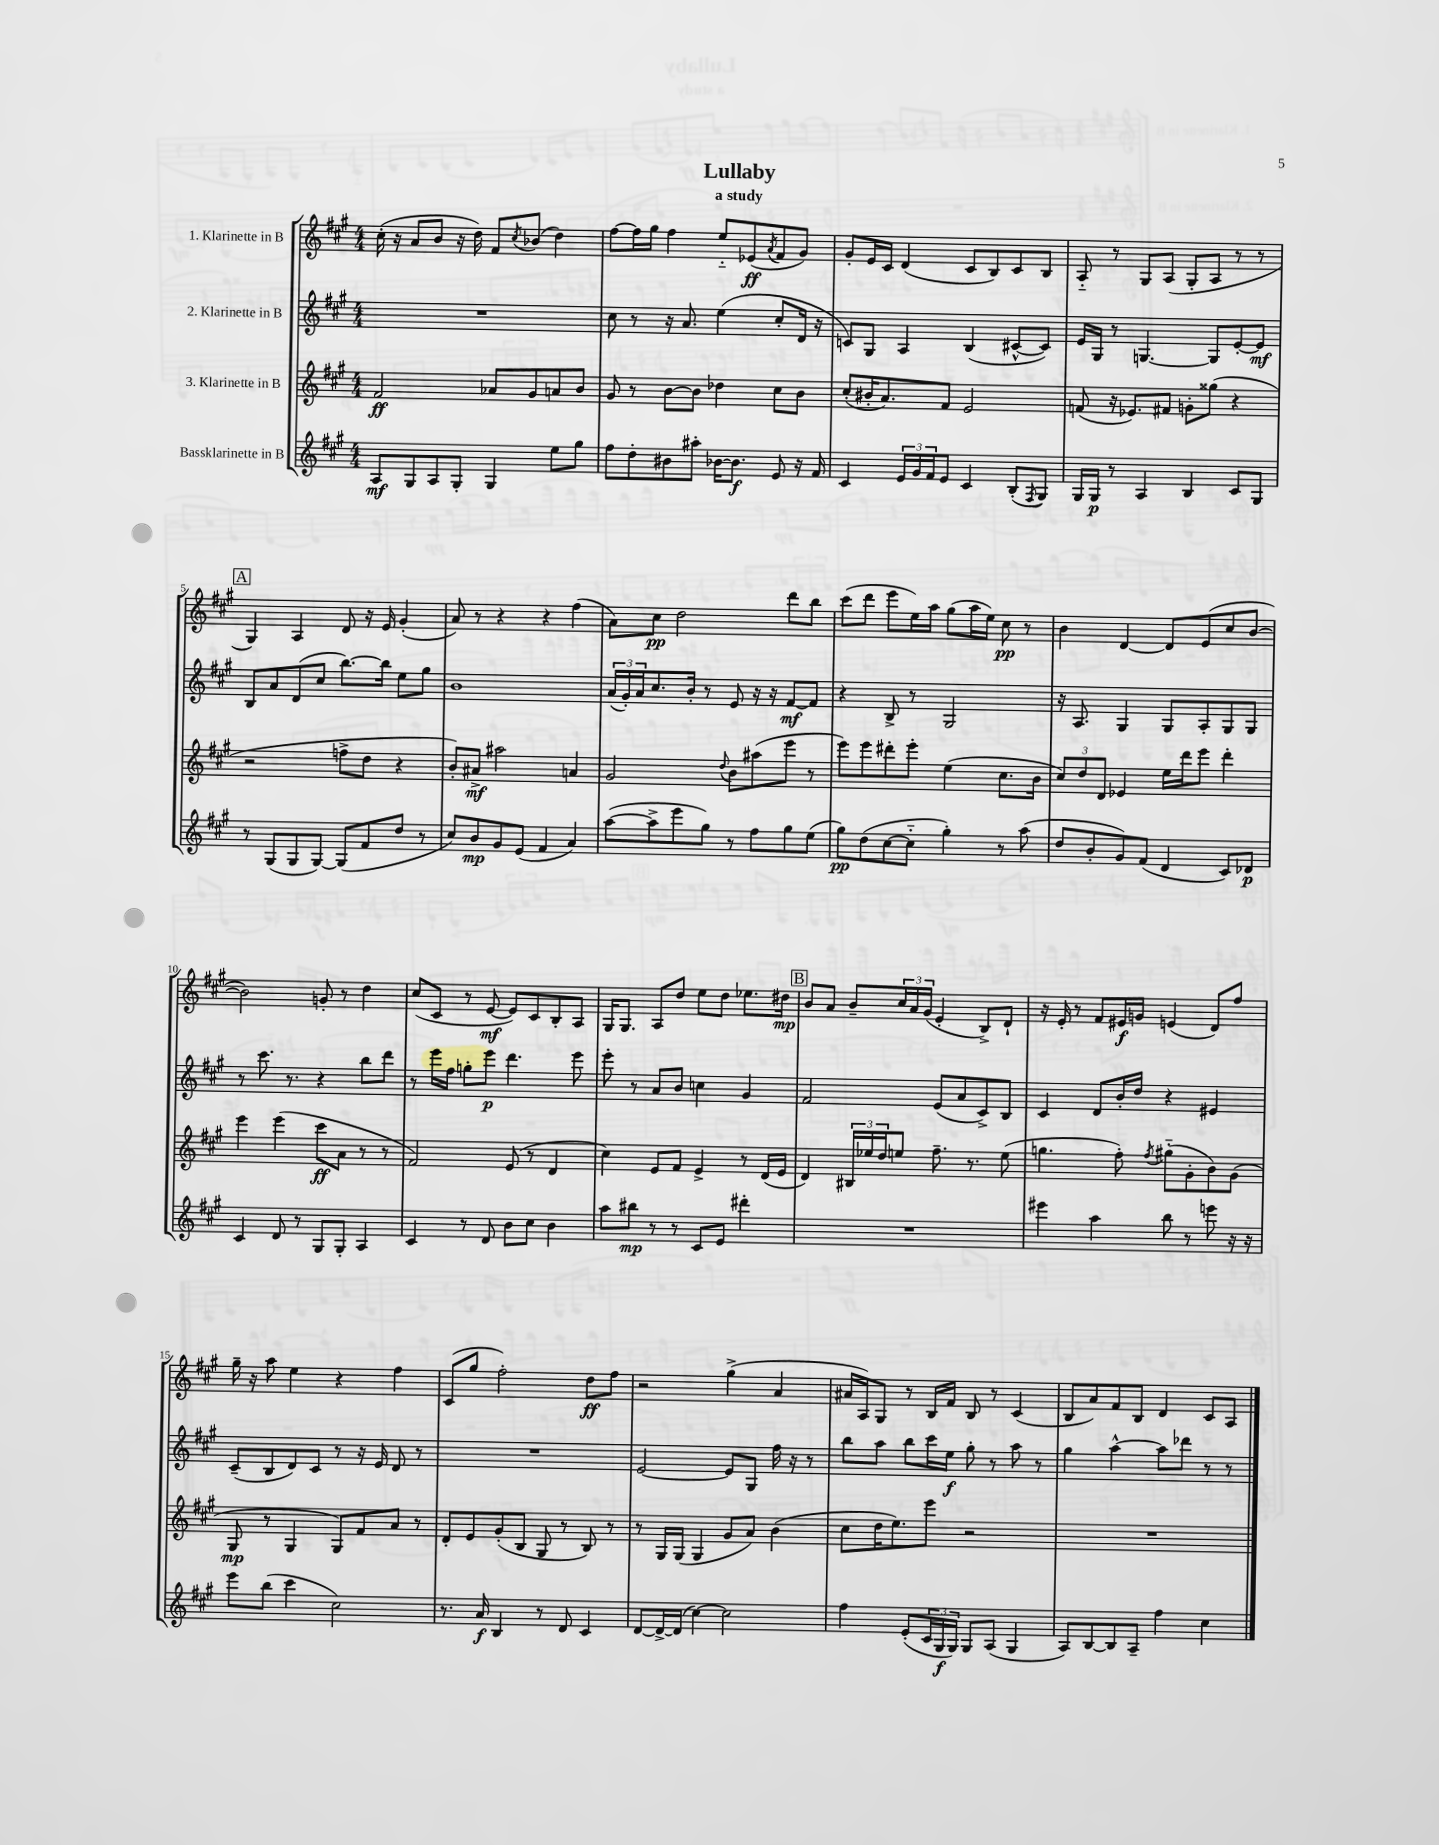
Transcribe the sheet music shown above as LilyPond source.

\header { title = "Lullaby" subtitle = "a study" }
<<
\new StaffGroup <<
\new Staff = "s0" \with { instrumentName = "1. Klarinette in B" } {
    \clef treble \key a \major \numericTimeSignature \time 4/4
    cis''16-.( r16 a'8 b'8 r16 d''16) fis'8 \acciaccatura { cis''8 } bes'8( d''4) |
    fis''8~ fis''16 gis''16 fis''4 e''8-_ ees'8\ff( \acciaccatura { a'8 } fis'8 gis'8) |
    gis'8-. e'16 cis'16 d'4( cis'8 b8) cis'8 b8 |
    a8-_ r8 gis8 a8( gis8-. a8 r8 r8 |
    \mark \markup { \box "A" } gis4) a4 d'8 r16 e'16 gis'4-.( |
    a'8) r8 r4 r4 fis''4( |
    a'8) cis''8\pp d''2 d'''8 b''8 |
    cis'''8( d'''8 e'''8 e''16) a''16 gis''8( a''16 e''16) cis''8\pp r8 |
    b'4 d'4~ d'8 e'8( cis''8 b'8~ |
    b'2) g'8-. r8 d''4 |
    cis''8( cis'8 r8 e'8~\mf e'8) cis'8 b8-. a8 |
    gis16 gis8. a8 d''8 e''8 d''8 ees''8. dis''16\mp |
    \mark \markup { \box "B" } b'8 a'8 b'8-- \tuplet 3/2 { cis''16 a'16 gis'16( } e'4-. b8->) d'8-! |
    r16 e'16-. r8 fis'8 eis'16\f g'16 e'4( d'8) fis''8 |
    gis''16-- r16 a''8 e''4 r4 fis''4 |
    cis'8( gis''8 fis''2-.) d''8\ff fis''8 |
    r2 gis''4->( a'4 |
    ais'16 a16) gis8 r8 b16 fis'16 b8 r8 cis'4( |
    b8 a'8) fis'8 b8 d'4 cis'8 a8 \bar "|." |
}
\new Staff = "s1" \with { instrumentName = "2. Klarinette in B" } {
    \clef treble \key a \major \numericTimeSignature \time 4/4
    R1 |
    cis''8 r8 r16 a'8. e''4( cis''8-. d'16 r16 |
    c'8) gis8 a4 b4( cis'8~-^ cis'8) |
    e'16 gis16 r8 g4.~ g8 e'8~-. e'8\mf |
    \mark \markup { \box "A" } b8 a'8 d'8( cis''8 b''8.~) b''16 e''8 gis''8 |
    b'1 |
    \tuplet 3/2 { a'16( gis'16-.) a'16 } cis''8. b'16-. r8 e'8 r16 r16 fis'8~\mf fis'8 |
    r4 b8-> r8 gis2 |
    r16 a8. gis4 gis8 a8-. gis8 gis8 |
    r8 cis'''8. r8. r4 b''8 d'''8 |
    r8 e'''16 fis''16 g''8-. e'''8\p d'''4. e'''8 |
    e'''8-. r8 a'8 b'8 c''4 gis'4 |
    \mark \markup { \box "B" } fis'2 e'8( a'8 cis'8->) b8 |
    cis'4 d'8 b'16-. d''16 r4 eis'4 |
    cis'8--( b8 d'8) cis'8 r8 r16 e'16 d'8 r8 |
    R1 |
    e'2~ e'8 gis8 fis''16 r16 r8 |
    b''8 a''8 b''8 cis'''16 e''16\f gis''8-. r8 a''8 r8 |
    gis''4 a''4~-^ a''8 des'''8 r8 r8 \bar "|." |
}
\new Staff = "s2" \with { instrumentName = "3. Klarinette in B" } {
    \clef treble \key a \major \numericTimeSignature \time 4/4
    fis'2\ff aes'8 gis'8 a'8 b'8 |
    gis'8 r8 b'8~ b'8 des''4 cis''8 b'8 |
    cis''8-.( bis'16-. a'8.) fis'8 e'2 |
    f'8( r16 ees'8.) fis'8 g'8-. gisis''8( r4 |
    \mark \markup { \box "A" } r2 f''8-> d''8 r4 |
    b'8-.) ais'8->\mf ais''2 a'4 |
    gis'2 \appoggiatura { d''8 } b'8 ais''8( e'''8 r8 |
    e'''8) e'''8 dis'''8-. e'''8-. e''4( cis''8. b'16 |
    \tuplet 3/2 { cis''8) d''8 d'8 } ees'4 e''16 d'''16 e'''8 d'''4-. |
    e'''4 e'''4( cis'''8\ff a'8 r8 r8 |
    fis'2) e'8( r8 d'4 |
    cis''4) e'8 fis'8 e'4-> r8 d'16( e'16 |
    \mark \markup { \box "B" } d'4) \tuplet 3/2 { bis16 ees''16 d''16 } e''8 fis''8.-- r8. e''8( |
    g''4. fis''8-.) \acciaccatura { fis''8 } gis''8-_( gis'8-. b'8) gis'8( |
    gis8\mp r8 gis4 gis8) fis'8 a'8 r8 |
    d'8-. e'8 gis'8-.( b8 gis8 r8 b8) r8 |
    r8 gis16 gis16( gis4 gis'8 a'8) b'4( |
    cis''8 d''16 e''8.) e'''8 r2 |
    R1 \bar "|." |
}
\new Staff = "s3" \with { instrumentName = "Bassklarinette in B" } {
    \clef treble \key a \major \numericTimeSignature \time 4/4
    a8\mf gis8 a8 gis8-. gis4 e''8 gis''8 |
    fis''8 d''8-. bis'8 ais''8-. bes'16~ bes'8.\f e'8 r16 fis'16 |
    cis'4 \tuplet 3/2 { e'16 gis'16 fis'16 } e'8 cis'4 b8-.( \acciaccatura { fis8 } gis8) |
    gis16 gis16\p r8 a4 b4 cis'8 gis8 |
    \mark \markup { \box "A" } r8 gis8( gis8 gis8~) gis8( fis'8 d''8 r8 |
    cis''8) b'8\mp gis'8 e'8( fis'4 a'4) |
    a''8~( a''8-> e'''8 gis''8) r8 fis''8 gis''8 e''8( |
    gis''8\pp) d''8( cis''8~ cis''8-_ gis''4-.) r8 a''8( |
    d''8 b'8-. gis'8) fis'8( d'4 cis'8) des'8\p |
    cis'4 d'8 r8 gis8 gis8-. a4 |
    cis'4 r8 d'8 b'8 cis''8 b'4 |
    a''8 bis''8\mp r8 r8 cis'8 e'8 dis'''4-. |
    \mark \markup { \box "B" } R1 |
    eis'''4 a''4 b''8 r8 e'''8 r16 r16 |
    e'''8 b''8( cis'''4 cis''2) |
    r8. a'16\f b4 r8 d'8 cis'4 |
    d'8~ d'16~-> d'16( cis''4~) cis''2 |
    fis''4 e'8-.( \tuplet 3/2 { cis'16 gis16\f gis16) } gis8 a8( gis4 |
    a8) b8~ b8 a8-- fis''4 cis''4 \bar "|." |
}
>>
>>
